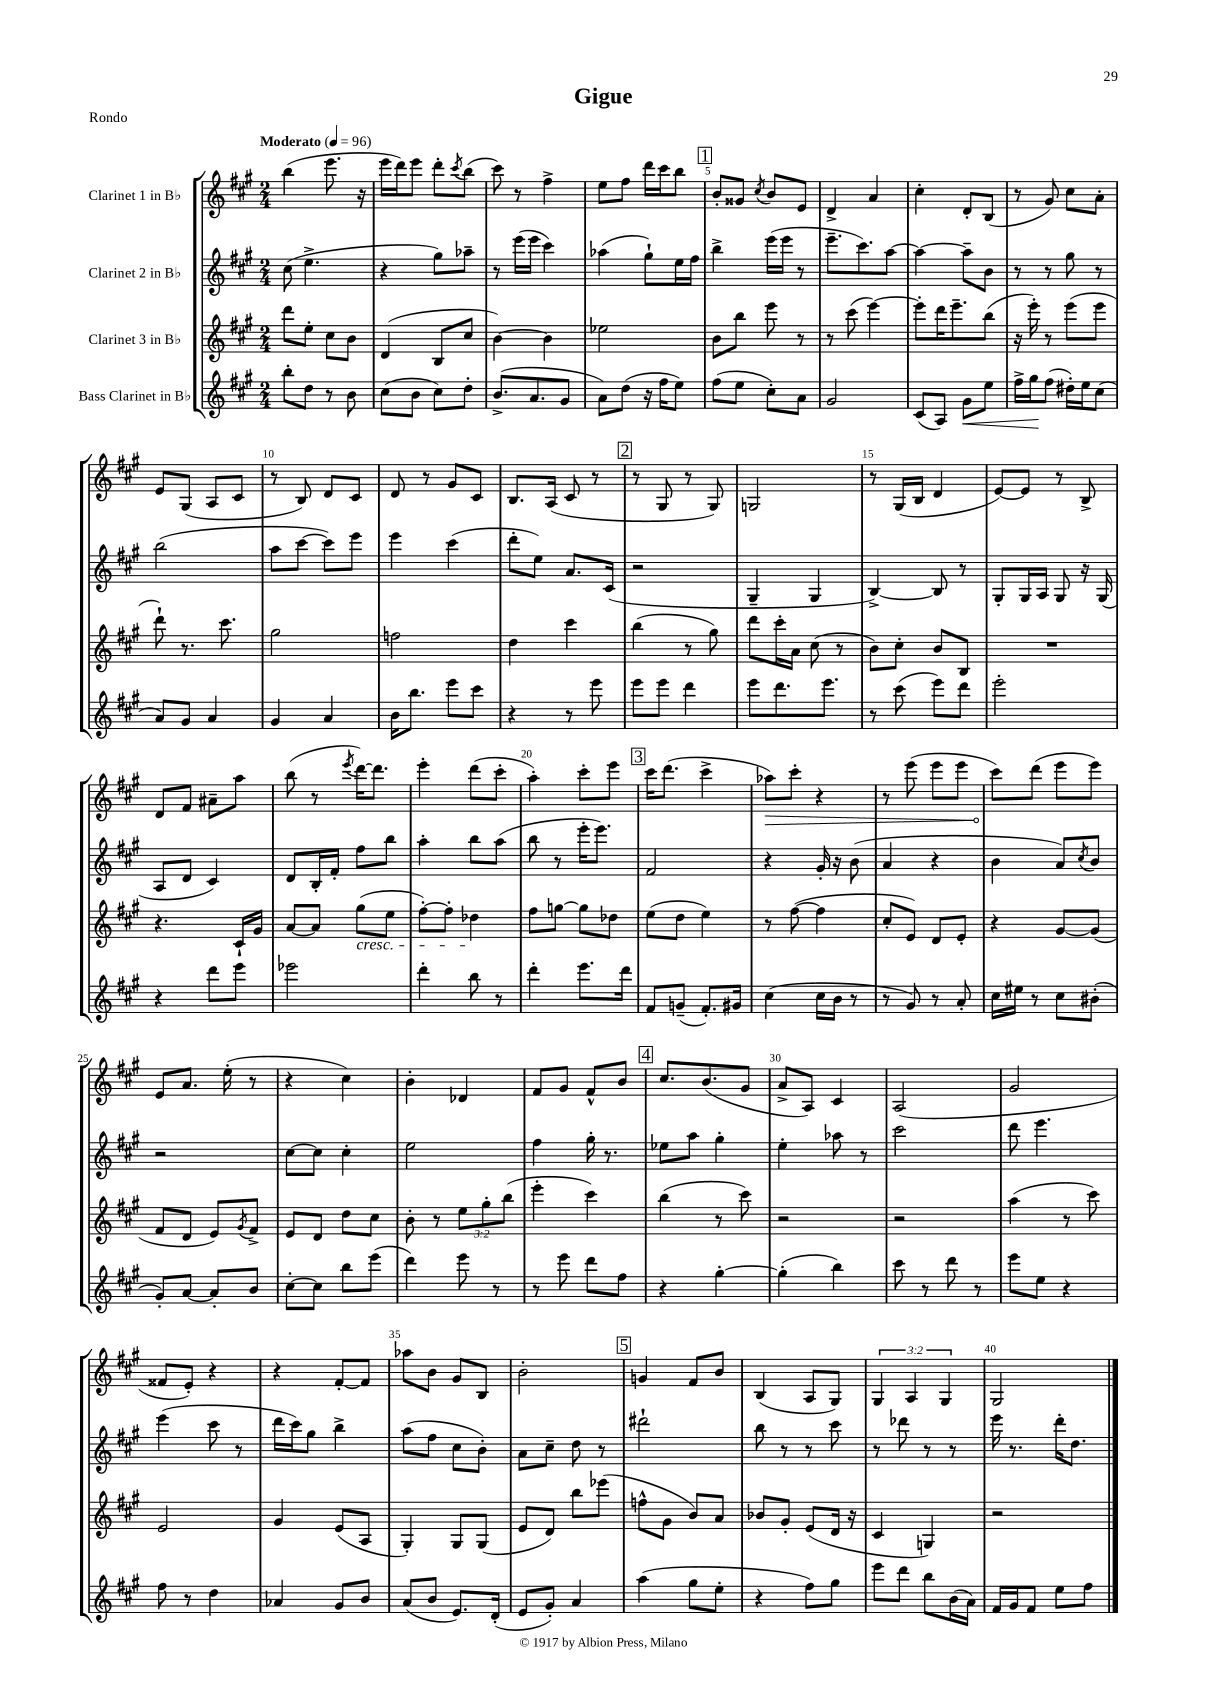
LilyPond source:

\header { title = "Gigue" piece = "Rondo" }
<<
\new StaffGroup <<
\new Staff = "s0" \with { instrumentName = "Clarinet 1 in Bb" } {
    \clef treble \key a \major \numericTimeSignature \time 2/4 \override Staff.TupletNumber.text = #tuplet-number::calc-fraction-text \tempo "Moderato" 4 = 96
    b''4( e'''8. r16 |
    e'''16 d'''16) e'''8 d'''8-. \acciaccatura { cis'''8 } b''8( |
    cis'''8) r8 fis''4-> |
    e''8 fis''8 d'''16 cis'''16 b''8 |
    \mark \markup { \box "1" } b'8-. gisis'8 \acciaccatura { cis''8 } b'8 e'8 |
    d'4-> a'4 |
    cis''4-. d'8-. b8( |
    r8 gis'8) cis''8 a'8-. |
    e'8 gis8( a8 cis'8 |
    r8 b8) d'8 cis'8 |
    d'8 r8 gis'8 cis'8 |
    b8. a16( cis'8 r8 |
    \mark \markup { \box "2" } r8 gis8 r8 gis8) |
    g2 |
    r8 gis16( b16 d'4 |
    e'8~) e'8 r8 b8-> |
    d'8 fis'8 ais'8-- a''8 |
    b''8( r8 \acciaccatura { e'''8 } d'''16~) d'''8. |
    e'''4-. d'''8( cis'''8-. |
    a''4-.) cis'''8-. e'''8 |
    \mark \markup { \box "3" } cis'''16 d'''8.( cis'''4-> |
    \once \override Hairpin.circled-tip = ##t aes''8\>) cis'''8-. r4 |
    r8 e'''8( e'''8 e'''8 |
    cis'''8\!) d'''8( e'''8 e'''8) |
    e'8 a'8. e''16-.( r8 |
    r4 cis''4) |
    b'4-. des'4 |
    fis'8 gis'8 fis'8-^ b'8 |
    \mark \markup { \box "4" } cis''8. b'8.( gis'8 |
    a'8-> a8) cis'4 |
    a2( |
    gis'2 |
    fisis'8 e'8-.) r4 |
    r4 fis'8~-. fis'8 |
    aes''8 b'8 gis'8 b8 |
    b'2-. |
    \mark \markup { \box "5" } g'4 fis'8 b'8 |
    b4( a8 gis8) |
    \tuplet 3/2 { gis4 a4 gis4 } |
    gis2 \bar "|." |
}
\new Staff = "s1" \with { instrumentName = "Clarinet 2 in Bb" } {
    \clef treble \key a \major \numericTimeSignature \time 2/4
    cis''8( e''4.-> |
    r4 gis''8) aes''8-- |
    r8 e'''16( e'''16 cis'''4) |
    aes''4( gis''8-!) e''16 fis''16 |
    \mark \markup { \box "1" } b''4-> e'''16( e'''16 r8 |
    e'''8.-- cis'''8.) a''8~ |
    a''4~ a''8-- b'8 |
    r8 r8 gis''8 r8 |
    b''2( |
    a''8 cis'''8~ cis'''8) e'''8 |
    e'''4 cis'''4( |
    d'''8-. e''8) a'8. cis'16( |
    \mark \markup { \box "2" } r2 |
    gis4-- gis4 |
    b4~->) b8 r8 |
    gis8-. gis16 a16 gis8 r16 gis16( |
    a8 d'8 cis'4) |
    d'8 b16-. fis'16-. fis''8 b''8 |
    a''4-. b''8 a''8( |
    b''8 r8 e'''16-. e'''8.) |
    \mark \markup { \box "3" } fis'2 |
    r4 gis'16-. r16 b'8( |
    a'4 r4 |
    b'4 a'8) \acciaccatura { cis''8 } b'8 |
    r2 |
    cis''8~ cis''8 cis''4-. |
    e''2 |
    fis''4 gis''16-. r8. |
    \mark \markup { \box "4" } ees''8 a''8 gis''4-. |
    e''4-. aes''8 r8 |
    cis'''2 |
    d'''8 e'''4. |
    e'''4( cis'''8 r8 |
    d'''16 cis'''16) gis''8 b''4-> |
    a''8( fis''8 cis''8 b'8-.) |
    a'8 cis''8-- d''8 r8 |
    \mark \markup { \box "5" } dis'''2-! |
    b''8 r8 r8 cis'''8 |
    r8 des'''8 r8 r8 |
    e'''16 r8. d'''16-. d''8. \bar "|." |
}
\new Staff = "s2" \with { instrumentName = "Clarinet 3 in Bb" } {
    \clef treble \key a \major \numericTimeSignature \time 2/4 \override Staff.TupletNumber.text = #tuplet-number::calc-fraction-text
    d'''8 e''8-. cis''8 b'8 |
    d'4( b8 cis''8 |
    b'4~) b'4 |
    ees''2 |
    \mark \markup { \box "1" } b'8 b''8 e'''8 r8 |
    r8 cis'''8( e'''4~) |
    e'''8-. d'''16 e'''8.-- b''8( |
    r16 e'''16-.) r8 e'''8( e'''8 |
    d'''8-!) r8. cis'''8. |
    gis''2 |
    f''2 |
    d''4 cis'''4 |
    \mark \markup { \box "2" } b''4( r8 gis''8) |
    d'''8 cis'''16-. a'16 cis''8( r8 |
    b'8) cis''8-. b'8 b8 |
    R2 |
    r4. cis'16-! gis'16 |
    a'8~ a'8 gis''8\cresc( e''8 |
    fis''8~-.) fis''8-. des''4\! |
    fis''8 g''8~ g''8 des''8 |
    \mark \markup { \box "3" } e''8( d''8 e''4) |
    r8 fis''8~( fis''4 |
    cis''8-. e'8) d'8 e'8-. |
    r4 gis'8~ gis'8( |
    fis'8 d'8 e'8) \acciaccatura { gis'8 } fis'8-> |
    e'8 d'8 d''8 cis''8 |
    b'8-. r8 \tuplet 3/2 { e''8 gis''8-. b''8( } |
    e'''4-. cis'''4) |
    \mark \markup { \box "4" } b''4( r8 cis'''8) |
    r2 |
    r2 |
    a''4( r8 cis'''8) |
    e'2 |
    gis'4 e'8( a8 |
    gis4-.) gis8 gis8( |
    e'8 d'8) b''8 ees'''8( |
    \mark \markup { \box "5" } f''8-^ gis'8 b'8) a'8 |
    bes'8 gis'8-. e'8( d'16 r16 |
    cis'4 g4) |
    r2 \bar "|." |
}
\new Staff = "s3" \with { instrumentName = "Bass Clarinet in Bb" } {
    \clef treble \key a \major \numericTimeSignature \time 2/4
    b''8-. d''8 r8 b'8 |
    cis''8( b'8 cis''8) d''8-. |
    b'8.->( a'8. gis'8 |
    a'8) d''8( r16 fis''16 e''8) |
    \mark \markup { \box "1" } fis''8( e''8 cis''8-.) a'8 |
    gis'2 |
    cis'8( a8) gis'8\< e''8 |
    fis''16-> gis''16\! fis''8( dis''16-.) e''16 cis''8( |
    a'8) gis'8 a'4 |
    gis'4 a'4 |
    b'16 b''8. e'''8 cis'''8 |
    r4 r8 e'''8 |
    \mark \markup { \box "2" } e'''8 e'''8 d'''4 |
    e'''8 d'''8. e'''8. |
    r8 cis'''8( e'''8) d'''8 |
    e'''2-. |
    r4 d'''8 e'''8 |
    ees'''2 |
    d'''4-. b''8 r8 |
    d'''4-. e'''8. d'''16 |
    \mark \markup { \box "3" } fis'8 g'8--( fis'8.-.) gis'16 |
    cis''4( cis''16 b'16 r8 |
    r8 gis'8) r8 a'8-. |
    cis''16 eis''16 r8 cis''8 bis'8-.( |
    gis'8-.) a'8~ a'8-. b'8 |
    cis''8~-. cis''8 b''8 e'''8( |
    d'''4) e'''8 r8 |
    r8 e'''8 d'''8 fis''8 |
    \mark \markup { \box "4" } r4 gis''4~-. |
    gis''4-.( b''4) |
    cis'''8 r8 d'''8 r8 |
    e'''8 e''8 r4 |
    fis''8 r8 d''4 |
    aes'4 gis'8 b'8 |
    a'8( b'8 e'8.) d'16-.( |
    e'8 gis'8-.) a'4 |
    \mark \markup { \box "5" } a''4( gis''8 e''8-. |
    r4 fis''8) gis''8 |
    e'''8 d'''8 b''8 b'16( a'16) |
    fis'16 gis'16 fis'8 e''8 fis''8 \bar "|." |
}
>>
>>
\layout { \context { \Score \override BarNumber.break-visibility = ##(#f #t #t) barNumberVisibility = #(every-nth-bar-number-visible 5) } }
